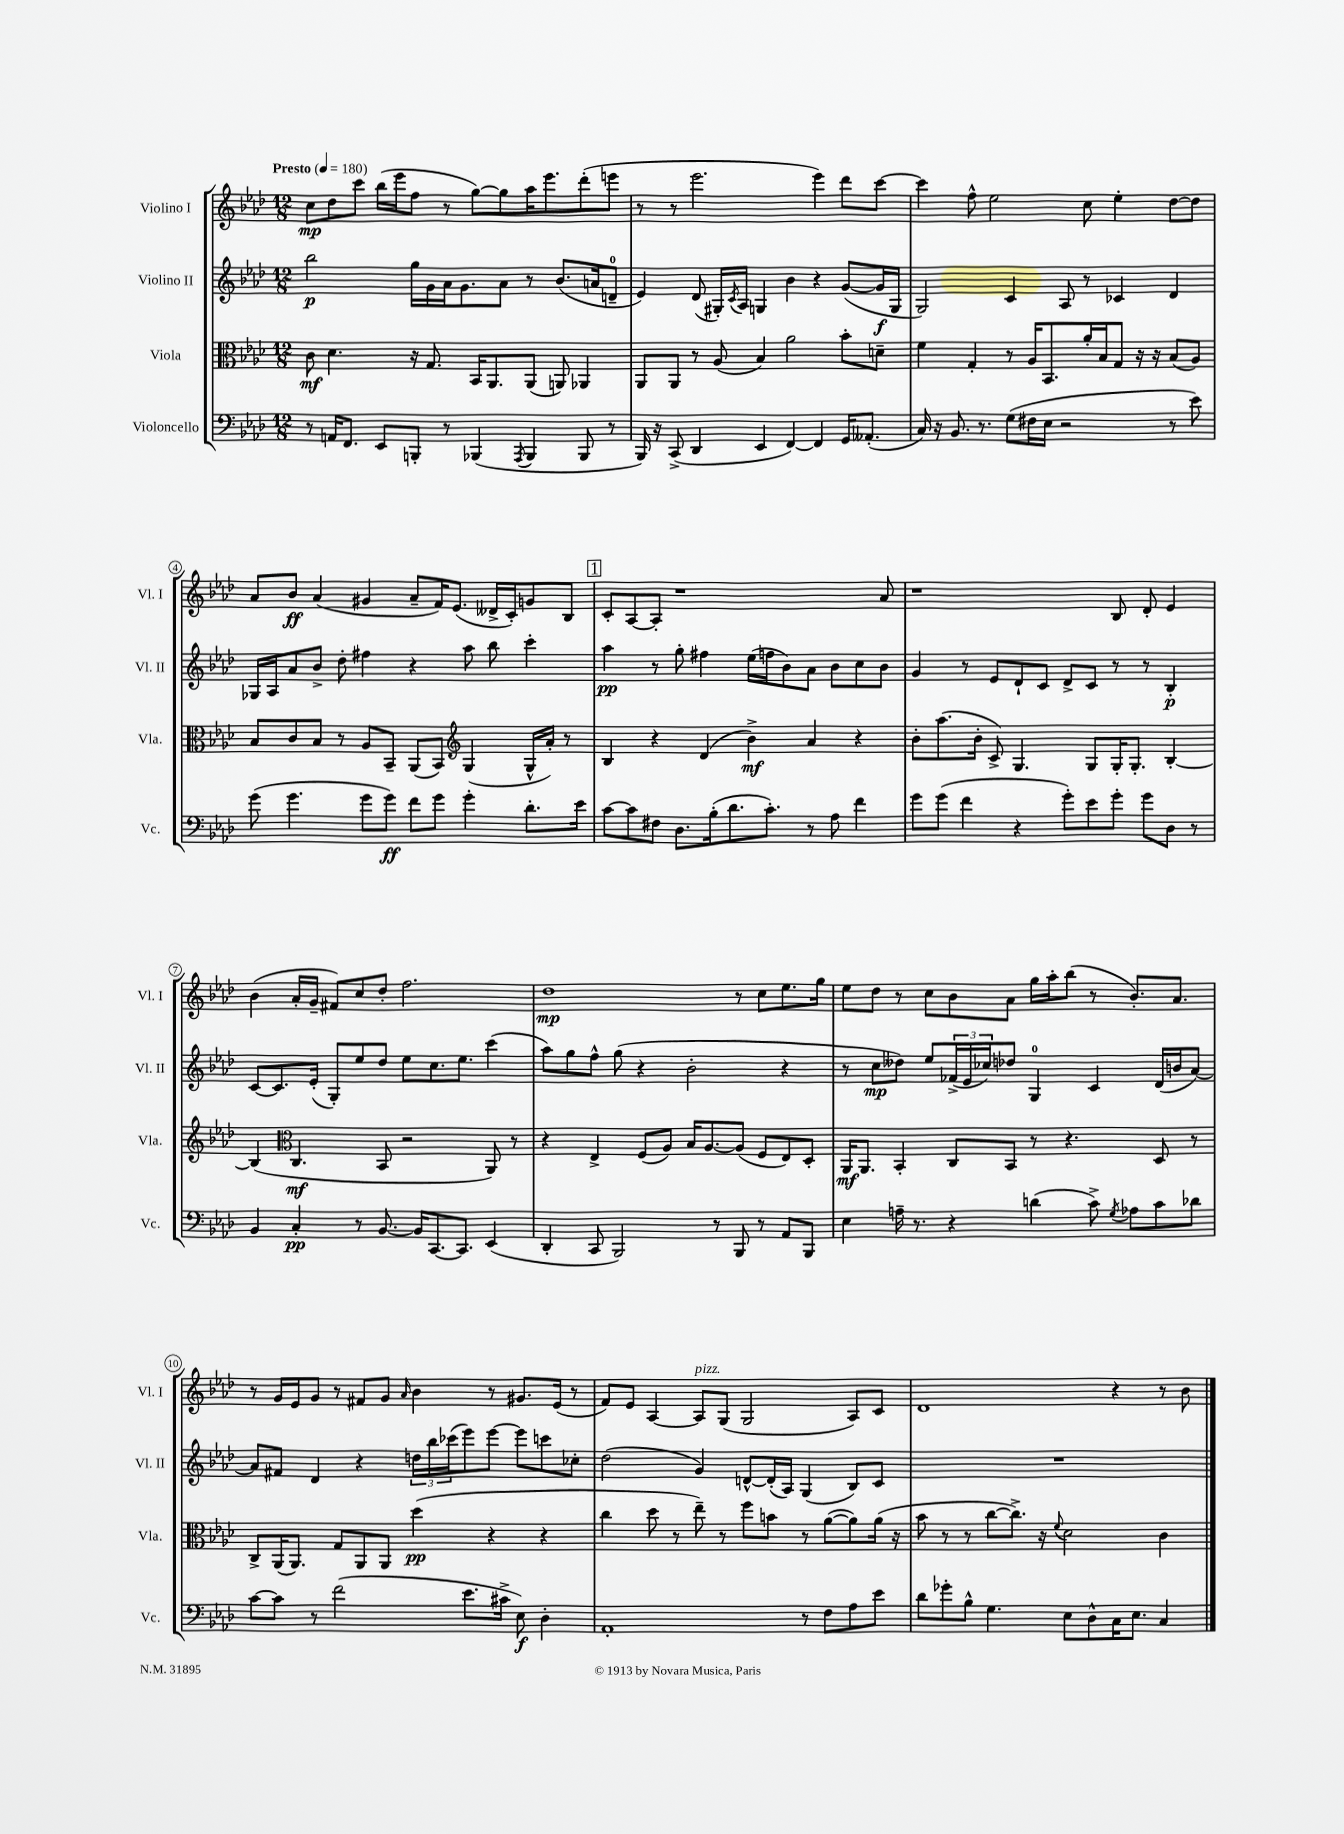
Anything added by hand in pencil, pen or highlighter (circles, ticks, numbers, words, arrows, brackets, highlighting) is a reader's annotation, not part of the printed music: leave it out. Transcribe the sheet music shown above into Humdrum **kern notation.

**kern	**kern	**kern	**kern
*staff4	*staff3	*staff2	*staff1
*clefF4	*clefC3	*clefG2	*clefG2
*k[b-e-a-d-]	*k[b-e-a-d-]	*k[b-e-a-d-]	*k[b-e-a-d-]
*M12/8	*M12/8	*M12/8	*M12/8
*MM180	*MM180	*MM180	*MM180
8r	8c\	2bb-\	8cc\L
16AA/LK	4.d-\	.	8dd-\
8.FF/J	.	.	.
.	.	.	8ccc\J
8EE-/L	.	.	(16bb-\LL
.	.	.	16eee-\J
8BBB'/J	16r	16gg\LL	8ff\J
.	8.G/	16g\	.
8r	.	16a-\J	8r
.	.	8.g\	.
(4BBB-/	16BB-/LK	.	[8gg\L)
.	8.AA-/	.	.
.	.	8a-\J	8gg\]
8qAAA-/	.	.	.
4BBB-/	(8AA-/J	8r	16aa-\K
.	.	.	8.eee-\
.	8AA/)	(8.b-/L	.
8BBB-/	4AA-/	.	(8ddd-'\
.	.	16a/k	.
8r	.	8d~/J	8eee\J
=	=	=	=
16BBB-/)	8AA-/L	4e-/)	8r
16r	.	.	.
(8CC^/	8AA-/J	.	8r
4DD-/	8r	(8d-/	2.eee-\
.	(8A-/	16G#'/LL)	.
.	.	8qc/	.
.	.	16A-/JJ	.
4EE-/	4B-/)	4G/	.
[4FF/)	2a-\	4b-\	.
4FF/]	.	4r	4eee-\)
16GG/LK	8b-'\L	([8g/L	8ddd-\L
(8.AA--'/J	.	.	.
.	8d~\J	16g/]L	[8ccc\J
.	.	16G/JJ	.
=	=	=	=
16C/)	4f\	2G/)	4ccc\]
16r	.	.	.
8.BB-/	.	.	.
.	4G'/	.	8ff^^\
8.r	.	.	.
.	.	.	2ee-\
(8G\L	8r	4c/	.
16F#\L	16A-/LK	.	.
16E-\JJ	8.BB-/	.	.
2r	.	8A-/	.
.	16a-'/L	8r	8cc\
.	16B-/J	.	.
.	8G/J	4c-/	4ee-'\
.	16r	.	.
.	16r	.	.
8r	(8B-/L	4d-/	[8dd-\L
8e-\)	8A-/J)	.	8dd-\]J
=	=	=	=
(8g\	8B-/L	16G-/LL	8a-/L
.	.	16A-/J	.
4.g\	8c/	8a-/	8b-/J
.	8B-/J	8b-^/J	(4a-/
.	8r	8dd-'\	.
8g\L	8A-/L	4ff#\	4g#/
8g\J)	8BB-~/J	.	.
8f\L	(8AA-/L	4r	8a-~/L
8g\J	8BB-/J)	.	16f/K)
.	.	.	(8.e-/J
*	*clefG2	*	*
4g'\	(4G/	8aa-\	.
.	.	8bb-\	16d--^/LL
.	.	.	16c'/J)
8.d-'\L	16G^^/LL	4ccc'\	8g/
.	16a-'/JJ)	.	.
.	8r	.	8B-/J
16e-\Jk	.	.	.
=	=	=	=
[8c\L	4B-/	4aa-\	8c'/L
8c\]	.	.	[8A-/
8F#\J	4r	8r	8A-'/]J
8.D-\L	.	8gg'\	1r
.	(4d-/	4ff#\	.
(16B-'\k	.	.	.
8.d-\	.	.	.
.	4b-^\)	(16ee-\LL	.
8.c'\J)	.	16ff\J	.
.	.	8b-\)	.
8r	4a-/	8a-\J	.
8A-\	.	8b-\L	.
4f\	4r	8cc\	.
.	.	8b-\J	8a-/
=	=	=	=
8g\L	8b-'\L	4g/	1r
(8g\J	(8.aa-\	.	.
4f\	.	8r	.
.	16b-'\Jk	.	.
.	8c^/)	8e-/L	.
4r	4.G/	8d-`/	.
.	.	8c/J	.
8g'\L)	.	8d-^/L	.
8e-\	8G/L	8c/J	.
8g'\J	16G'/K	8r	8B-/
.	8.G'/J	.	.
8g\L	.	8r	8d-'/
8D-\J	[4B-'/	4B-'/	4e-/
8r	.	.	.
=	=	=	=
4BB-/	(4B-/]	[8c/L	(4b-\
.	.	8.c/]	.
*	*clefC3	*	*
4C'/	4.C/	.	16a-'/LL
.	.	(16e-'/Jk	16g~/JJ
.	.	8G'/L)	8f#/L)
8r	.	8ee-/	8cc/
[8.BB-/	8BB-/	8dd-/J	8dd-'/J
.	2r	8ee-\L	2.ff\
16BB-/]LK	.	.	.
[8.CC/	.	8.cc\	.
8.CC/]J	.	8.ee-\J	.
(4EE-/	8AA-/)	(4ccc\	.
.	8r	.	.
=	=	=	=
4DD-'/	4r	8aa-\L)	1dd-
.	.	8gg\	.
8CC/	4E-^/	8ff^^\J	.
2BBB-/)	.	(8gg\	.
.	(8F/L	4r	.
.	8A-/J)	.	.
.	16B-/LK	2b-'\	.
.	[8.A-/	.	.
8r	.	.	.
8BBB-/	(8A-/]J	.	8r
8r	8F/L	.	8cc\L
8AA-/L	8E-/)	4r	8.ee-\
8BBB-/J	8D-'/J	.	.
.	.	.	16gg\Jk
=	=	=	=
4E-\	16AA-/LK	8r	8ee-\L
.	8.AA-/J	.	.
.	.	8cc\L	8dd-\J
16A~\	4BB-'/	8dd--\J)	8r
8.r	.	.	.
.	.	8ee-/L	8cc\L
4r	8C/L	(24f-^/L	8b-\
.	.	24e-/	.
.	.	24cc-/J)	.
.	8BB-/J	8dd-/J	8a-\J
(4d\	8r	4G/	16gg\LL
.	.	.	16aa-'\J
.	4.r	.	(8bb-\J
8c^\)	.	4c/	8r
8qG/	.	.	.
8A-\L	.	.	8.b-'/L)
8c\	8D-/	(16d-/LL	.
.	.	16b/J	8.a-/J
8d-\J	8r	[8a-/J)	.
=	=	=	=
[8c\L	8C^/L	8a-/]L	8r
8c\]J	(16AA-/K	8f#/J	16g/LL
.	8.AA-/J)	.	16e-/J
8r	.	4d-/	8g/J
(2f\	8G/L	.	8r
.	8AA-/	4r	8f#/L
.	8AA-/J	.	8g/J
.	.	.	16qqa-/
.	(4dd-\	24dd\LL	4b-\
.	.	24bb-\	.
.	.	(24ccc-\J	.
8.e-\L	.	8eee-\)	.
.	4r	[8eee-\J	8r
16c#^\Jk	.	.	.
8E-\)	.	8eee-\]L	8.g#/L
4D-'\	4r	8ccc\	.
.	.	.	(16e-/Jk
.	.	8cc-'\J	8r
=	=	=	=
1AA-'	4cc\	(2dd-\	8f/L)
.	.	.	8e-/J
.	8dd-\	.	[4A-/
.	8r	.	.
.	8ee-~\)	4g/)	8A-/]L
.	8r	.	(8G/J
.	8ff\L	[8d^^/L	2G/
.	8b\J	(16d'/]L	.
.	.	16A-/JJ)	.
8r	8r	(4G/	.
8F\L	([8a-\L	.	.
8A-\	8a-\])	8B-/L)	8A-/L)
8e-\J	(16a-\Jk	8c/J	8c/J
.	16r	.	.
=	=	=	=
8d-\L	8b-\	1.r	1d-
8g-'\	8r	.	.
8B-^^\J	8r	.	.
4.G\	[8cc\L	.	.
.	8.cc^\]J)	.	.
.	16r	.	.
.	8qqf/	.	.
8E-\L	2d-\	.	.
8D-^^\	.	.	.
16C\K	.	.	4r
8.E-\J	.	.	.
4C/	4c\	.	8r
.	.	.	8b-\
==	==	==	==
*-	*-	*-	*-
